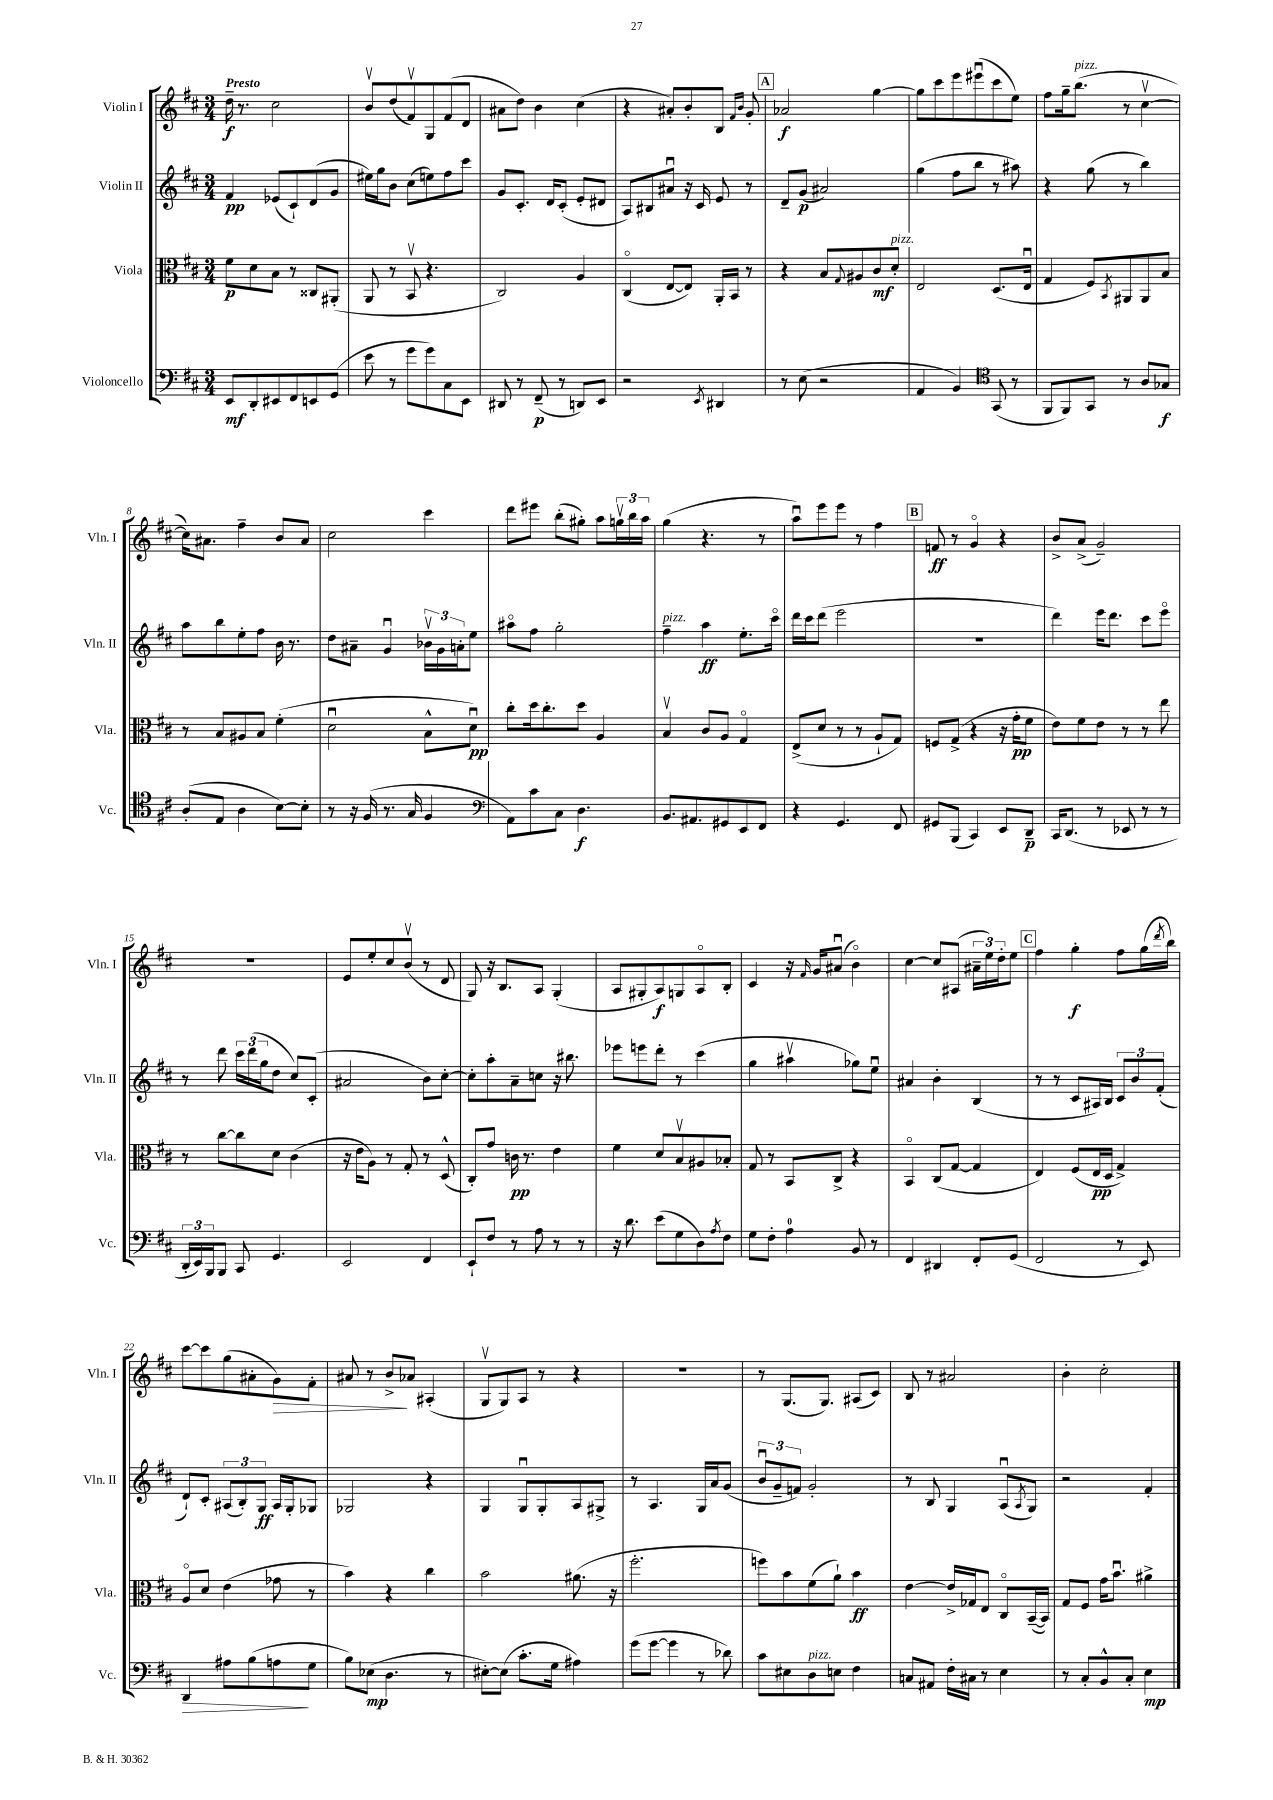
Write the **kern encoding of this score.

**kern	**kern	**kern	**kern
*staff4	*staff3	*staff2	*staff1
*clefF4	*clefC3	*clefG2	*clefG2
*k[f#c#]	*k[f#c#]	*k[f#c#]	*k[f#c#]
*M3/4	*M3/4	*M3/4	*M3/4
8EE	8f#	4f#	16dd~
.	.	.	8.r
8DD'	8d	.	.
8EE#	8B	(8e-	2cc#
8FF#	8r	8c#`)	.
8EE	8C##	(8d	.
(8GG	(8AA#'	8g	.
=	=	=	=
8e	8AA	16ee#)	8bv
.	.	16gg	.
8r	8r	8b	(8dd
8g	8BBv	(8cc#	8f#v)
8g)	4.r	8ee)	8G
8C#	.	8ff#	(8f#
8EE	.	8ccc#	8d
=	=	=	=
8DD#	2C#)	8g	8a#
8r	.	8.c#'	8dd)
(8FF#~	.	.	4b
.	.	16d	.
8r	.	(8c#'	.
8DD)	4A	8e'	(4cc#
8EE	.	8d#	.
=	=	=	=
2r	(4C#o	8A)	4r
.	.	8B#	.
.	[8E	8a#u	8a#')
.	8E])	16r	8b'
.	.	16c#	.
8qEE	.	.	.
4DD#	16AA'	8e	8B
.	16BB	.	.
.	.	.	16qqf#
.	.	.	16qqb
.	8r	8r	8g'
=	=	=	=
8r	4r	8d~	2a-
(8E	.	(8g	.
2r	8B	2a#)	.
.	8qqG	.	.
.	8A#	.	.
.	8c#	.	[4gg
.	8d'	.	.
=	=	=	=
4AA	2E	(4gg	8gg]
.	.	.	8ccc#
4BB)	.	8ff#	8eee
.	.	8bb	(8eee#u
*clefC4	*	*	*
(8GG	(8.D	8r	8ccc#
8r	.	8aa#)	8ee)
.	16Eu	.	.
=	=	=	=
8FF#	4G	4r	8ff#
8FF#)	.	.	16gg~
.	.	.	(8.bb
8GG	8F#)	(8gg	.
.	8qBB	.	.
8r	8AA#	8r	8r
8A	8AA#	4bb)	[4cc#v
8G-	8B	.	.
=	=	=	=
(8A'	8r	8aa	16cc#])
.	.	.	8.a#
8E	8B	8bb	.
4A	8A#	8ee'	4ff#~
.	8B	8ff#	.
[8B)	(4f#'	16b	8b
.	.	8.r	.
8B']	.	.	8a#
=	=	=	=
8r	2du	8dd	2cc#
16r	.	8a#~	.
(16F#	.	.	.
8.r	.	4gu	.
16G	.	.	.
4F#	8B^^	24b-v	4ccc#
.	.	24g	.
.	.	24a'	.
.	8du)	8ee	.
=	=	=	=
*clefF4	*	*	*
8AA)	8cc#'	8aa#o	8ddd
8c#	16dd	8ff#	8eee#
.	8.cc#'	.	.
8C#	.	2gg'	(8bb'
4.D	8dd	.	8gg#')
.	4A	.	8aa
.	.	.	24ggv
.	.	.	24bb
.	.	.	24aa
=	=	=	=
8.BB	4Bv	4ff#~	(4gg
8.AA#	.	.	.
.	8c#	4aa	4.r
8GG#	8A	.	.
8EE	4Go	8.ee'	.
8FF#	.	.	8r
.	.	16ccc#o	.
=	=	=	=
4r	(8E^	16ddd	8aau)
.	.	16ccc#	.
.	8d	(8ddd	8eee
4.GG	8r	2eee	8eee
.	8r	.	8r
.	8A`	.	4ff#
8FF#	8G)	.	.
=	=	=	=
8GG#	8F	2.r	8f
(8BBB	(8G^	.	8r
4CC#)	4r	.	4go
8EE	16r	.	4r
.	16g'	.	.
8DD~	8f#	.	.
=	=	=	=
16CC#	8e)	4ddd)	8b^
(8.DD	.	.	.
.	8f#	.	(8a^
8r	8e	16eee	2g~)
.	.	8.ddd	.
8EE-	8r	.	.
8r	8r	8ccc#	.
8r	8ee	8eeeo	.
=	=	=	=
24DD'	8r	8r	2.r
24EE)	.	.	.
24BBB	.	.	.
8BBB	[8cc#	8ddd	.
8CC#	8cc#]	24ccc#	.
.	.	(24ddd	.
.	.	24gg	.
4.GG	8d	8dd	.
.	(4c#	8cc#)	.
.	.	(8c#'	.
=	=	=	=
2EE	16r	2a#	8e
.	16e	.	.
.	8A)	.	8ee'
.	8r	.	8cc#
.	8G'	.	(8bv
4FF#	8r	8b)	8r
.	(8D^^	[8cc#'	8d
=	=	=	=
8EE`	8C#')	8cc#']	8G)
8F#	8g	8aa'	16r
.	.	.	8.B
8r	16c	8a~	.
.	8.r	.	.
8A	.	8cc	8A
8r	4e	16r	(4G'
.	.	8.bb#	.
8r	.	.	.
=	=	=	=
16r	4f#	8eee-	8A
8.d	.	.	.
.	.	8eee	8G#'
(8e	8d	8ddd'	8A)
8G	8Bv	8r	8G
8D)	8A#	(4ccc#	8Ao
8qA	.	.	.
8F#	8B-'	.	8B'
=	=	=	=
8G	8G	4gg	4c#
8F#'	8r	.	.
4A	8BB	4aa#v	16r
.	.	.	16qqf#
.	.	.	16g
.	8C#^	.	(8a#u
8BB	4r	8gg-)	4bo)
8r	.	8eeu	.
=	=	=	=
4FF#	4BBo	4a#	[4cc#
4DD#	(8C#	4b'	8cc#]
.	[8G	.	(8A#
8FF#'	4G]	(4B	24a#~
.	.	.	24ee)
.	.	.	24dd'
(8GG	.	.	8ee
=	=	=	=
2FF#	4E)	8r	4ff#
.	.	8r	.
.	(8F#	8c#	4gg'
.	16E	16A#)	.
.	16D	16B	.
8r	4G^)	12c#	8ff#
.	.	12b	.
8EE)	.	.	(16gg
.	.	(12f#'	.
.	.	.	8qddd
.	.	.	16bb)
=	=	=	=
4DD	8Ao	8d`)	[8ccc#
.	8d	8c#'	8ccc#]
8A#	(4e	(12A#	(8gg
.	.	12B')	.
(8B	.	.	8a#'
.	.	12G	.
8A	8g-	16A#	8g)
.	.	16G'	.
8G	8r	8G-	8f#'
=	=	=	=
8B)	4b)	2G-	8a#
(8E-	.	.	8r
4.D	4r	.	8b^
.	.	.	8a-
.	4cc#	4r	(4A#'
8r	.	.	.
=	=	=	=
[8E#')	2b	4G	8Gv
(8E#]	.	.	8G)
8.c#'	.	8Gu	8A
.	.	8G'	8r
16G	.	.	.
4A#)	(8.a#	8A	4r
.	.	8G#^	.
.	16r	.	.
=	=	=	=
(8g	2.ff#'	8r	2.r
[8g	.	4.A	.
4g]	.	.	.
8r	.	16G	.
.	.	16a	.
8d-)	.	(8g	.
=	=	=	=
8c#	8ff)	12bu	8r
.	.	12g~	.
8E#	8b	.	(8.G
.	.	12f)	.
8D	(8f#	2g'	.
.	.	.	8.G)
8E	8a`)	.	.
4F#	4b	.	(8A#
.	.	.	8c#)
=	=	=	=
8C	[4e	8r	8B
8AA#	.	8B	8r
16F#'	16e^]	4G	2a#
16C#	16G-	.	.
8r	8E	.	.
4E	8C#o	(8Au	.
.	.	8qA	.
.	([16BB~	8G)	.
.	16BB])	.	.
=	=	=	=
8r	8G	2r	4b'
8C#'	8F#	.	.
8BB^^	16g	.	2cc#'
.	8.bu	.	.
8C#'	.	.	.
4E	4a#^	4f#'	.
==	==	==	==
*-	*-	*-	*-
